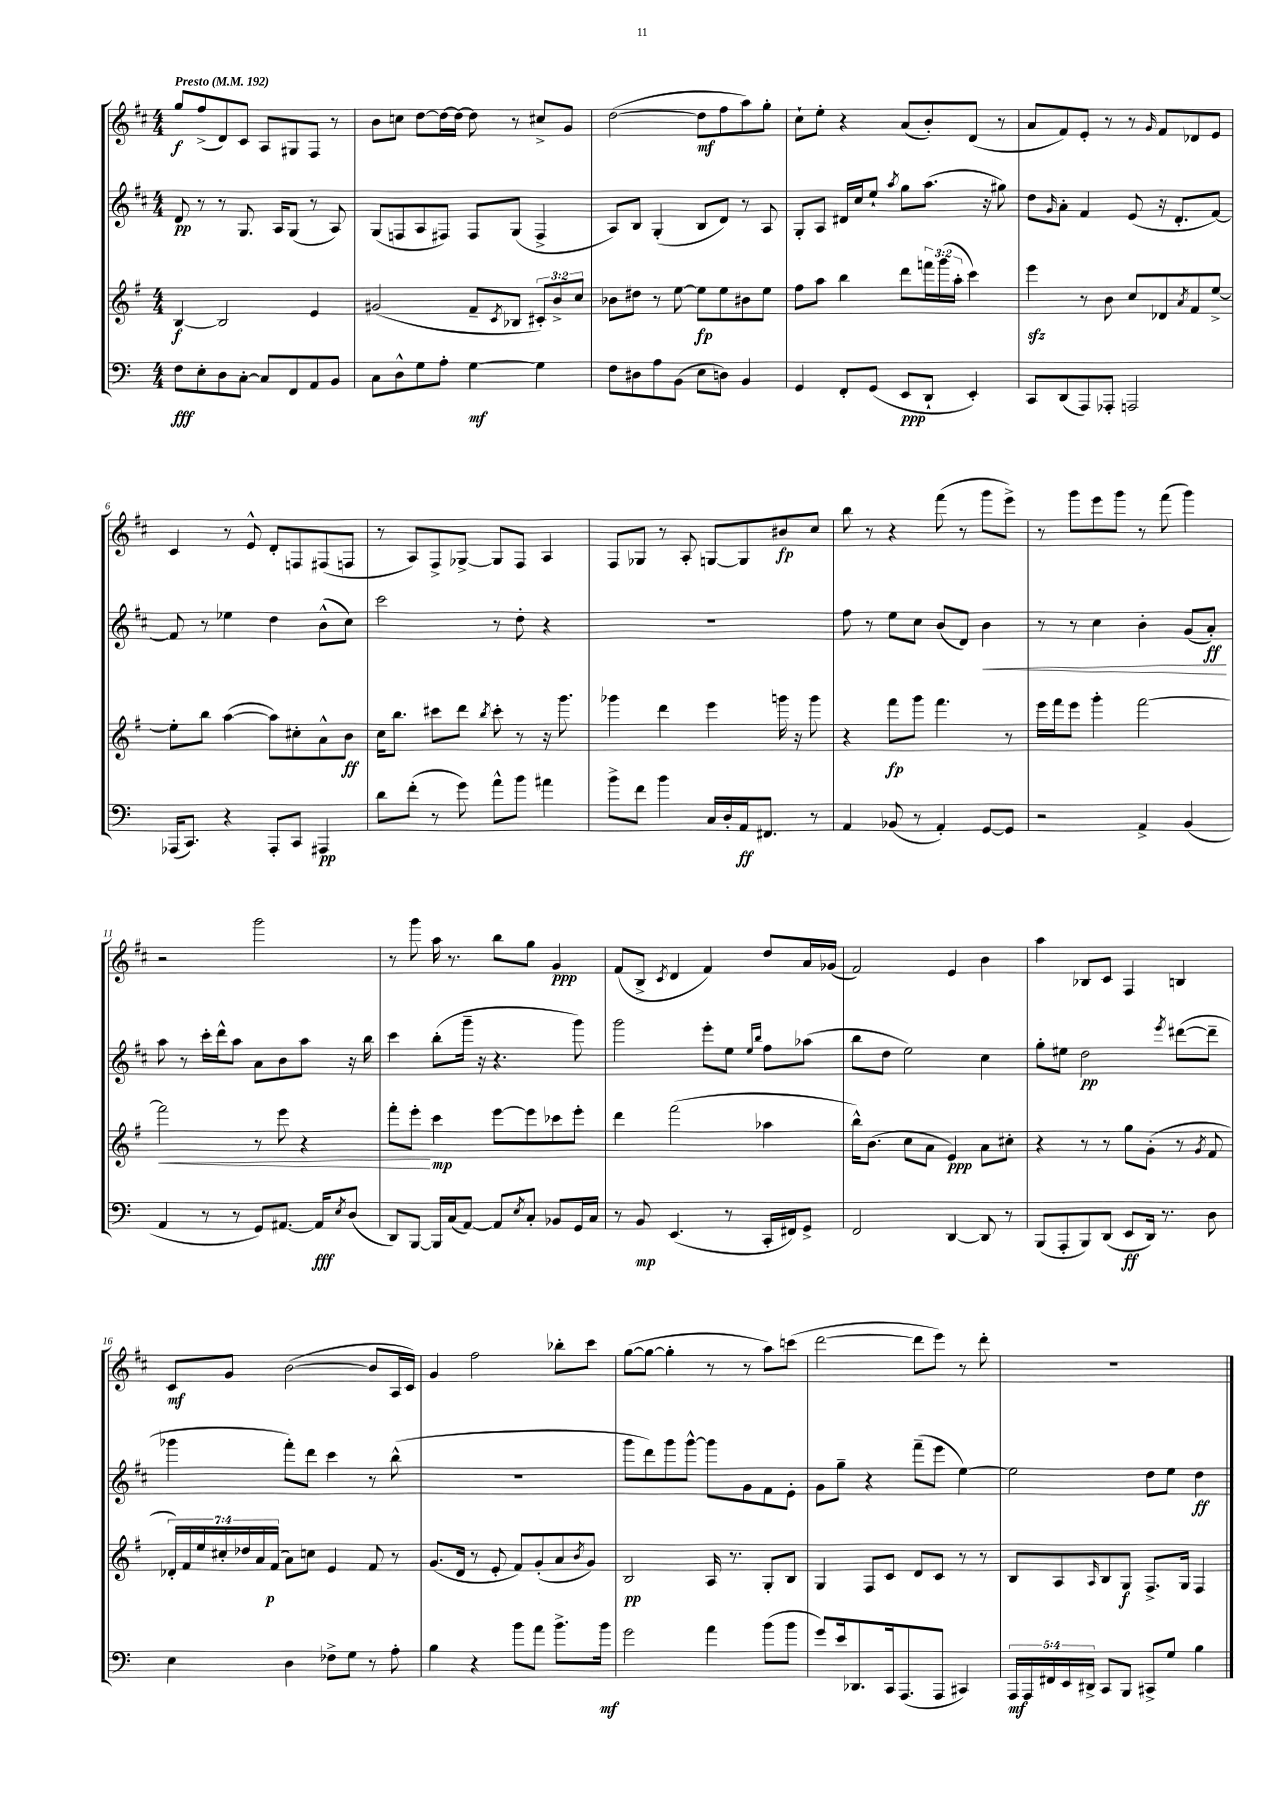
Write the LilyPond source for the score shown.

<<
\new StaffGroup <<
\new Staff = "s0" {
    \clef treble \key d \major \numericTimeSignature \time 4/4 \tempo "Presto" 4 = 192
    g''8\f fis''8->( d'8) cis'8 a8 gis8 fis8 r8 |
    b'8 c''8 d''8~ d''16~ d''16~ d''8 r8 cis''8-> g'8 |
    d''2~( d''8\mf fis''8 a''8) g''8-. |
    cis''8-! e''8-. r4 a'8( b'8-.) d'8( r8 |
    a'8 fis'8) e'8-. r8 r8 \grace { g'16 } fis'8 des'8 e'8 |
    cis'4 r8 e'8-^ d'8-. f8 fis8( f8 |
    r8 a8) fis8-> ges8~-> ges8 fis8 a4 |
    fis8 ges8 r8 a8-. g8~ g8 bis'8\fp cis''8 |
    b''8 r8 r4 fis'''8( r8 g'''8 e'''8->) |
    r8 g'''8 e'''8 g'''8 r8 fis'''8( g'''4) |
    r2 g'''2 |
    r8 g'''8 a''16 r8. b''8 g''8 g'4\ppp |
    fis'8( b8-> \acciaccatura { cis'8 } d'4 fis'4) d''8 a'16 ges'16( |
    fis'2) e'4 b'4 |
    a''4 bes8 cis'8 fis4 b4 |
    cis'8\mf g'8 b'2~( b'8 a16 cis'16) |
    g'4 fis''2 bes''8-. cis'''8 |
    g''8~( g''8~ g''4-. r8 r8 a''8) c'''8( |
    d'''2~ d'''8 e'''8) r8 d'''8-. |
    R1 \bar "|." |
}
\new Staff = "s1" {
    \clef treble \key d \major \numericTimeSignature \time 4/4
    d'8\pp r8 r8 g8. a16 g8( r8 a8) |
    g8( f8 a8 fis8) fis8 g8( fis4-> |
    a8) b8 g4-.( b8 d'8) r8 a8 |
    g8-. a8 dis'16 cis''16 e''8-! \acciaccatura { a''8 } g''8 a''8.( r16 gis''8) |
    d''8 \grace { g'16 } a'8-. fis'4 e'8( r16 d'8.-. fis'8~) |
    fis'8 r8 ees''4 d''4 b'8-^( cis''8) |
    cis'''2 r8 d''8-. r4 |
    R1 |
    fis''8 r8 e''8 cis''8 b'8( d'8) b'4\< |
    r8 r8 cis''4 b'4-. g'8( a'8-.\ff\!) |
    a''8 r8 cis'''16-. d'''16-^ a''8 a'8 b'8 a''8 r16 b''16 |
    cis'''4 b''8-.( g'''16-- r16 r4. g'''8) |
    g'''2 e'''8-. e''8 \grace { e''16 b''16 } fis''8 aes''8( |
    b''8 d''8 e''2) cis''4 |
    g''8-. eis''8 d''2\pp \acciaccatura { e'''8 } dis'''8~( dis'''8-- |
    ges'''4 fis'''8-.) d'''8 cis'''4 r8 b''8-^( |
    R1 |
    g'''8 d'''8) g'''8 g'''8~-^ g'''8 g'8 fis'8 e'8-. |
    g'8 g''8-- r4 fis'''8--( e'''8 e''4~) |
    e''2 d''8 e''8 d''4\ff \bar "|." |
}
\new Staff = "s2" {
    \clef treble \key g \major \numericTimeSignature \time 4/4 \override Staff.TupletNumber.text = #tuplet-number::calc-fraction-text
    b4~\f b2 e'4 |
    gis'2( fis'8-- \acciaccatura { c'8 } bes8 \tuplet 3/2 { cis'8-.) b'8-> c''8 } |
    bes'8 dis''8 r8 e''8~ e''8\fp e''8 bis'8 e''8 |
    fis''8 a''8 b''4 d'''8 \tuplet 3/2 { f'''16 g'''16( a''16-. } c'''4) |
    e'''4\sfz r8 b'8 c''8 des'8 \acciaccatura { a'8 } fis'8 e''8~-> |
    e''8-. b''8 a''4~( a''8) cis''8-. a'8-^ b'8\ff |
    c''16 b''8. cis'''8 d'''8 \acciaccatura { b''8 } cis'''8-. r8 r16 g'''8. |
    ges'''4 d'''4 e'''4 g'''16 r16 g'''8 |
    r4 fis'''8\fp g'''8 fis'''4. r8 |
    e'''16 fis'''16 e'''8 g'''4-. fis'''2~ |
    fis'''2\< r8 e'''8 r4 |
    fis'''8-. e'''8-.\! c'''4\mp e'''8~ e'''8 ces'''8 e'''8-. |
    d'''4 fis'''2( aes''4 |
    b''16-^) b'8.( c''8 a'8 e'4\ppp) a'8 cis''8-. |
    r4 r8 r8 g''8 g'8-.( r8 \acciaccatura { g'8 } fis'8 |
    \tuplet 7/4 { des'16-.) fis'16 e''16 cis''16-. des''16 a'16 fis'16\p( } a'8) c''8 e'4 fis'8 r8 |
    g'8.( d'16 r8 e'8-. fis'8) g'8-.( a'8 \acciaccatura { b'8 } g'8) |
    b2\pp a16 r8. g8-. b8 |
    g4 fis8 c'8 d'8 c'8 r8 r8 |
    b8 a8 \grace { a16 } b8 g8\f fis8.-> g16 fis4 \bar "|." |
}
\new Staff = "s3" {
    \clef bass \key c \major \numericTimeSignature \time 4/4 \override Staff.TupletNumber.text = #tuplet-number::calc-fraction-text
    f8\fff e8-. d8 c8~-. c8 f,8 a,8 b,8 |
    c8 d8-^ g8 a8-. g4~\mf g4 |
    f8 dis8 a8 b,8( e8 d8) b,4 |
    g,4 f,8-. g,8( e,8\ppp d,8-! e,4-.) |
    c,8 d,8( a,,8) aes,,8-. a,,2 |
    aes,,16( c,8.) r4 aes,,8-. c,8 ais,,4\pp |
    d'8 f'8-.( r8 g'8) a'8-^ b'8 ais'4 |
    b'8-> f'8 b'4 c16 d16-. a,16\ff fis,8. r8 |
    a,4 bes,8( r8 a,4-.) g,8~ g,8 |
    r2 a,4-> b,4( |
    a,4 r8 r8 g,8) ais,8.~ ais,16\fff \acciaccatura { e8 } d8( |
    d,8) b,,8~ b,,16 c16( a,8~) a,8 \acciaccatura { e8 } c8-. bes,8 g,16 c16 |
    r8 b,8\mp e,4.( r8 c,16-. fis,16) g,8-> |
    f,2 d,4~ d,8 r8 |
    b,,8( a,,8-. b,,8) d,8( e,8\ff d,16) r8. d8 |
    e4 d4 fes8-> g8 r8 a8-. |
    b4 r4 b'8 a'8 b'8.-> b'16\mf |
    g'2 a'4 b'8( b'8 |
    g'8) e'16 des,8. c,16 a,,8.( a,,8 cis,4) |
    \tuplet 5/4 { a,,16\mf a,,16 fis,16 e,16 dis,16-> } c,8 b,,8 cis,8-> g8 b4 \bar "|." |
}
>>
>>
